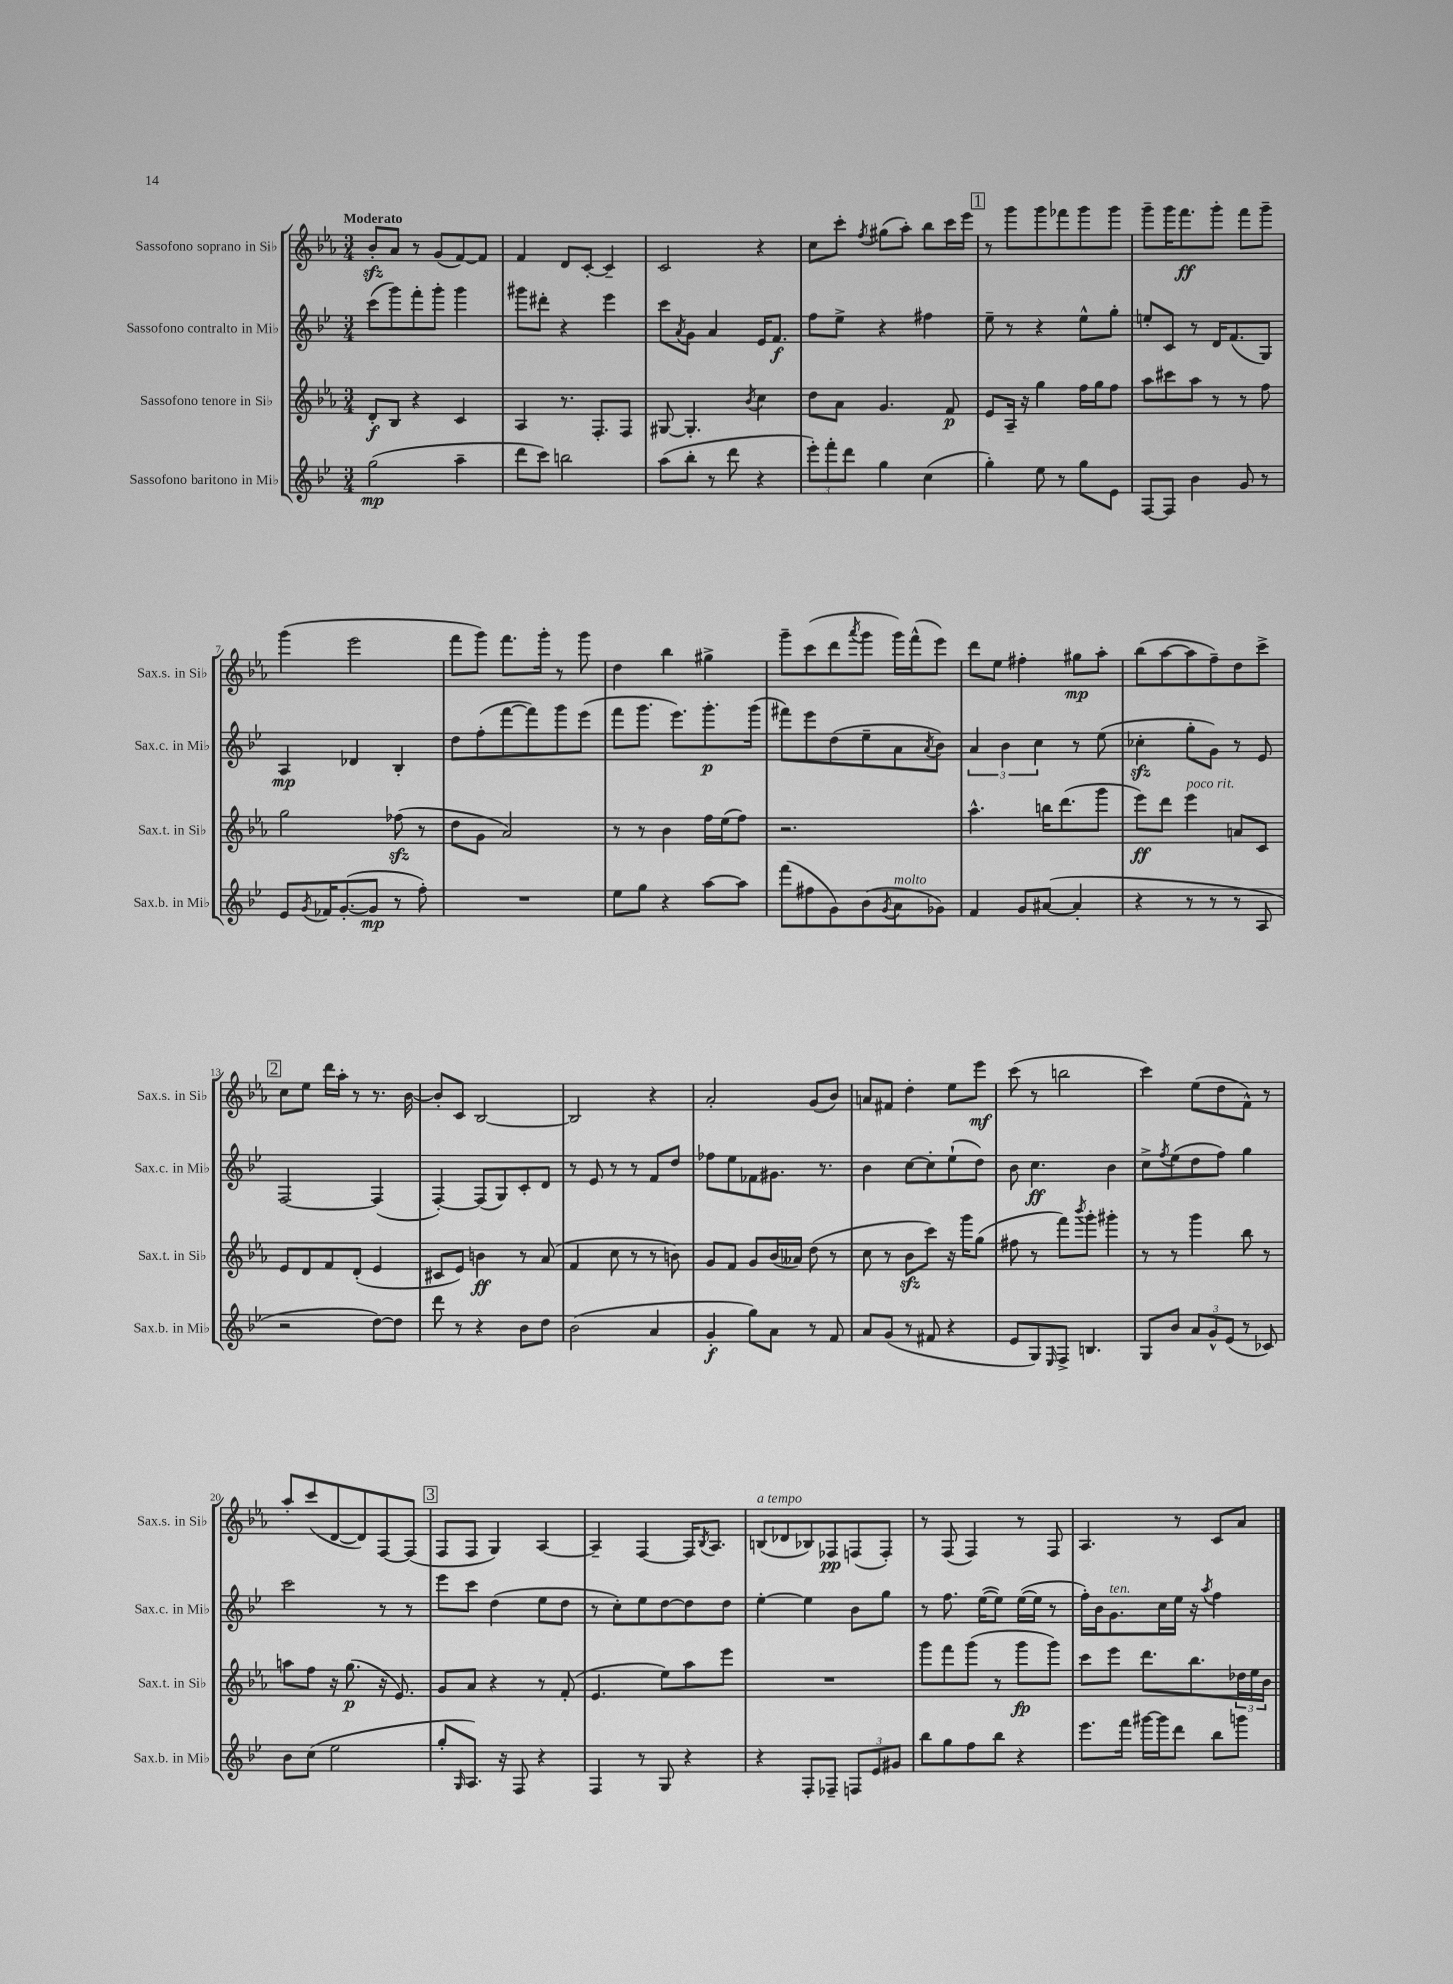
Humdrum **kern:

**kern	**kern	**kern	**kern
*staff4	*staff3	*staff2	*staff1
*clefG2	*clefG2	*clefG2	*clefG2
*k[b-e-]	*k[b-e-a-]	*k[b-e-]	*k[b-e-a-]
*M3/4	*M3/4	*M3/4	*M3/4
(2gg\	8d'/L	(8ccc\L	8b-'/L
.	8B-/J	8ggg\)	8a-/J
.	4r	8fff'\	8r
.	.	8ggg'\J	(8g/L
4aa~\	4c/	4ggg\	[8f/)
.	.	.	8f/]J
=	=	=	=
8ddd\L	4A-/	8ggg#\L	4f/
8ccc\J)	.	8ddd#'\J	.
2bb\	8.r	4r	8d/L
.	.	.	[8c'/J
.	8.F'/L	.	.
.	.	4eee-\	4c~/]
.	8F/J	.	.
=	=	=	=
(8aa\L	[8G#/	8ccc\L	2c/
.	.	8qa/	.
8bb-'\J	4.G#'/]	8g\J	.
8r	.	4a/	.
8ddd\	.	.	.
.	8qb-/	.	.
4r	4cc\	16e-/LK	4r
.	.	8.f/J	.
=	=	=	=
12eee-'\L)	8dd\L	8ff\L	8cc\L
12fff'\	.	.	.
.	8a-\J	8ee-^\J	8ccc'\J
12ddd\J	.	.	.
.	.	.	8qff/
4gg\	4.g/	4r	(8gg#\L
.	.	.	8aa-'\J)
(4cc\	.	4ff#\	8bb-\L
.	8f/	.	16ccc\L
.	.	.	16eee-\JJ
=	=	=	=
4gg'\)	8e-/L	8ee-~\	8r
.	16A-~/Jk	8r	8ggg\L
.	16r	.	.
8ee-\	4gg\	4r	8ggg\
8r	.	.	8fff-\
8gg\L	16ff\LL	8ee-^^\L	8ggg\
.	16gg\J	.	.
8e-\J	8ff\J	8gg'\J	8ggg\J
=	=	=	=
[8F/L	8aa-\L	8ee'/L	8ggg~\L
8F/]J	8ccc#\	8c/J	16ggg\K
.	.	.	8.fff\
4b-\	8aa-\J	8r	.
.	8r	16d/LK	8ggg'\J
.	.	(8.f/	.
8g/	8r	.	8fff\L
8r	8ff\	8G/J)	8ggg~\J
=	=	=	=
8e-/L	2gg\	4A/	(4ggg\
8qg/	.	.	.
16f-/K	.	.	.
([8.g'/	.	.	.
.	.	4d-/	2eee-\
8g/]J	.	.	.
8r	(8ff-\	4B-'/	.
8ff'\)	8r	.	.
=	=	=	=
2.r	8dd\L	8dd\L	8fff\L
.	8g\J	(8ff'\	8ggg\J)
.	2a-/)	[8fff\	8.fff\L
.	.	8fff\])	.
.	.	.	16ggg'\Jk
.	.	8ggg\	8r
.	.	(8eee-\J	8ggg\
=	=	=	=
8ee-\L	8r	8fff\L	4dd\
8gg\J	8r	8.ggg\J	.
4r	4b-\	.	4bb-\
.	.	8.eee-\L)	.
[8aa\L	16ff\LL	8.ggg'\	4gg#^\
.	(16ee-\J	.	.
8aa\]J	8ff\J)	.	.
.	.	(16ggg\Jk	.
=	=	=	=
(8fff\L	2.r	8fff#\L)	8ggg~\L
8ff#\	.	8eee-\	(8ccc\
8g\)	.	(8dd\	8ddd\
.	.	.	8qaaa-/
(8b-\	.	8ee-~\	8ggg\J
8qg/	.	.	.
8a\	.	8a\	16ggg\LL)
.	.	.	(16fff^^\J
.	.	8qa/	.
8g-\J)	.	8b-\J)	8eee-\J)
=	=	=	=
4f/	4.aa-^^\	6a/	8ddd\L
.	.	.	8ee-\J
.	.	6b-\	.
8g/L	.	.	4ff#'\
.	.	6cc\	.
([8a#/J	16bb\LK	.	.
.	(8.ddd\	.	.
4a#'/]	.	8r	8gg#\L
.	8ggg\J	(8ee-\	8aa-'\J
=	=	=	=
4r	8eee-\L)	4cc-'\	(8bb-\L
.	8ddd\J	.	[8aa-\
8r	4eee-\	8gg'\L	8aa-\]
8r	.	8g\J)	8ff~\)
8r	8a/L	8r	8dd\
8A/	8c/J	8e-/	8ccc^\J
=	=	=	=
2r	8e-/L	[2F/	8cc\L
.	8d/	.	8ee-\J
.	8f/	.	16ddd\LL
.	.	.	16aa-'\JJ
.	(8d'/J	.	8r
[8dd\L)	4e-/	(4F/]	8.r
8dd\]J	.	.	.
.	.	.	[16b-\
=	=	=	=
8ddd\	8c#/L	[4F'/)	8b-'/]L
8r	8e-/J)	.	8c/J
4r	4b\	(8F/]L	[2B-/
.	.	8G/)	.
8b-\L	8r	8c'/	.
8dd\J	(8a-/	8d/J	.
=	=	=	=
(2b-\	4f/	8r	2B-/]
.	.	8e-/	.
.	8cc\	8r	.
.	8r	8r	.
4a/	8r	8f/L	4r
.	8b\)	8dd/J	.
=	=	=	=
4g'/	8g/L	8ff-\L	2a-'/
.	8f/J	8ee-\	.
8gg\L)	8g/L	8f-\	.
8a\J	(16b-/L	8.g#\J	.
.	16a--/JJ)	.	.
8r	(8dd\	.	(8g/L
.	.	8.r	.
8f/	8r	.	8b-/J)
=	=	=	=
8a/L	8cc\	4b-\	8a/L
(8g/J	8r	.	8f#/J
8r	8b-\L	[8cc\L	4dd'\
8f#/	8ccc\J)	8cc'\]	.
4r	16r	(8ee-`\	8ee-\L
.	16ggg\LK	.	.
.	(8gg\J	8dd\J)	8eee-\J
=	=	=	=
8e-/L	8ff#\	8b-\	(8ccc\
8G/)	8r	4.cc\	8r
16qqE-/	.	.	.
8F^/J	8fff\L)	.	2bb\
.	8qbbb-/	.	.
4.B/	8ggg'\J	.	.
.	4ggg#'\	4b-\	.
=	=	=	=
8G/L	8r	8cc^\L	4ccc\)
.	.	8qff/	.
8b-/J	8r	(8ee-\	.
12a/L	4ggg\	8dd\	(8ee-\L
12g^^/	.	.	.
.	.	8ff\J)	8dd\
(12e-/J	.	.	.
8r	8bb-\	4gg\	8f^^\J)
8c-/)	8r	.	8r
=	=	=	=
8b-\L	8aa\L	2ccc\	8aa-'/L
(8cc\J	8ff\J	.	(8ccc/
2ee-\	16r	.	[8d/
.	(8.gg\	.	.
.	.	.	8d/])
.	16r	8r	[8F/
.	8.e-/)	.	.
.	.	8r	(8F/]J
=	=	=	=
8gg'/L	8g/L	8eee-\L	8F/L
16qqG/	.	.	.
8.A/J)	8a-/J	8ccc\J	8F/J
.	4r	(4dd\	4G/)
16r	.	.	.
8F/	.	.	.
4r	8r	8ee-\L	[4A-/
.	(8f'/	8dd\J	.
=	=	=	=
4F/	4.e-/	8r	4A-~/]
.	.	8cc'\L)	.
8r	.	8ee-\	[4F/
8G/	8ee-\L)	[8dd\	.
4r	8aa-\	8dd\]	16F/]LK
.	.	.	8qB-/
.	.	.	8.A-/J
.	8eee-\J	8dd\J	.
=	=	=	=
4r	2.r	[4ee-'\	(8B/L
.	.	.	8d-/
8F'/L	.	4ee-\]	8B-/)
8F-~/J	.	.	8F-/
12F/L	.	8b-\L	(8F/
12e-/	.	.	.
.	.	8gg\J	8F'/J)
12g#/J	.	.	.
=	=	=	=
8bb-\L	8ggg\L	8r	8r
8gg\	8fff\	8.ff\	(8F/
8ff\	(8ggg\J	.	4F/)
.	.	([16ee-\LK	.
8bb-\J	8r	8ee-\]J)	.
4r	8ggg\L	([16ee-\LL	8r
.	.	16ee-\]JJ	.
.	8ggg\J)	8r	8F/
=	=	=	=
8.eee-\L	8ccc\L	16ff'\LL)	4.A-/
.	.	16b-\J	.
.	8eee-\J	8.g\	.
16fff\Jk	.	.	.
[16ggg#\LL	8.ddd\L	.	.
16ggg#\]J	.	16cc\L	.
8ddd\J	.	16ee-\JJ	8r
.	8.bb-\	16r	.
.	.	8qaa/	.
8bb-\L	.	4ff\	8c/L
8ggg\J	24dd-\L	.	8a-/J
.	24ee-\	.	.
.	24b-\JJ	.	.
==	==	==	==
*-	*-	*-	*-
